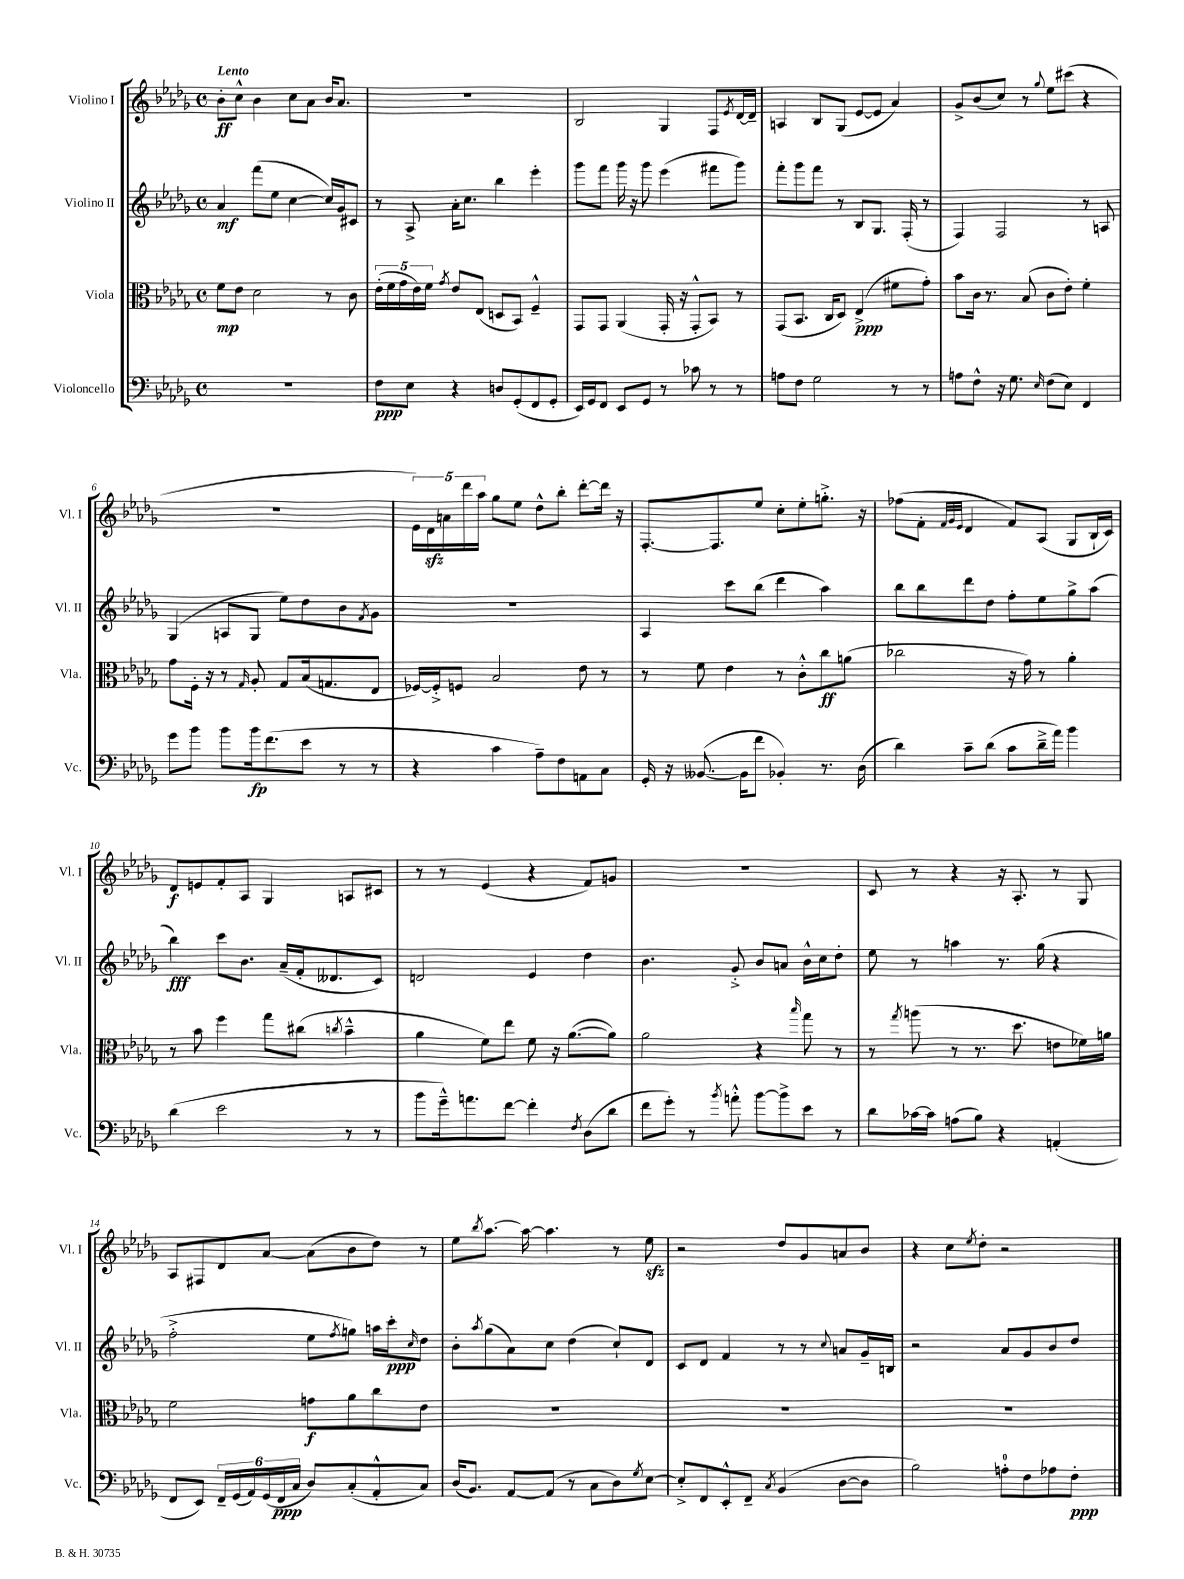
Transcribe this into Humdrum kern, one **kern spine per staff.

**kern	**kern	**kern	**kern
*staff4	*staff3	*staff2	*staff1
*clefF4	*clefC3	*clefG2	*clefG2
*k[b-e-a-d-g-]	*k[b-e-a-d-g-]	*k[b-e-a-d-g-]	*k[b-e-a-d-g-]
*M4/4	*M4/4	*M4/4	*M4/4
*met(c)	*met(c)	*met(c)	*met(c)
1r	8f\L	4a-/	8b-'\L
.	8e-\J	.	8cc^^\J
.	2d-\	(8fff\L	4b-\
.	.	8ee-\J	.
.	.	[4cc\	8cc\L
.	.	.	8a-\J
.	8r	16cc/]LL)	16b-/LK
.	.	16g-/J	8.a-/J
.	8c\	8c#/J	.
=	=	=	=
8F\L	(20e-'\LL	8r	1r
.	20f\	.	.
.	20g-\	.	.
8E-\J	.	8A-^/	.
.	20e-\)	.	.
.	20f\JJ	.	.
.	8qg-/	.	.
4r	8e-/L	16a-'\LK	.
.	.	8.cc\J	.
.	(8E-/J	.	.
8D/L	8D/L	4bb-\	.
(8GG-'/	8BB-/J)	.	.
8FF/	4F~^^/	4eee-'\	.
8GG-'/J	.	.	.
=	=	=	=
16EE-/LL)	8GG-/L	8ggg-\L	2B-/
16GG-/J	.	.	.
8FF/J	8GG-/J	8fff\J	.
8EE-/L	(4AA-/	16ggg-\	.
.	.	16r	.
8GG-/J	.	8ggg-\	.
8r	16GG-'/	(4eee-\	4G-/
.	16r	.	.
8c-\	8GG-'^^/L	.	.
8r	8BB-/J)	8fff#\L	8F/L
.	.	.	8qe-/
8r	8r	8ggg-\J)	[16d-/L
.	.	.	16d-~/]JJ
=	=	=	=
8A\L	(8GG-/L	8fff'\L	4A/
8F\J	8.BB-/J	8ggg-\	.
2G-\	.	8fff\J	8B-/L
.	16C/LK	.	.
.	8D-/J)	8r	(8G-/J
.	(4E-^/	8B-/L	[8e-/L
.	.	8.G-/J	8e-/]J
8r	8f#\L	.	4a-/)
.	.	(16F'/	.
8r	8g-'\J)	8r	.
=	=	=	=
8A\L	8b-\L	4F/)	8g-^/L
8F^^\J	16c\Jk	.	(8b-/
.	8.r	.	.
16r	.	2F/	8cc/J)
8.G-\	.	.	.
.	(8B-/	.	8r
16qqE-/	.	.	8qqgg-/
(8F\L	8c\L	.	8ee-\L
8E-\J)	8e-'\J)	.	(8ccc#\J
4FF/	4f'\	8r	4r
.	.	8A/	.
=	=	=	=
8g-\L	8g-\L	(4G-/	1r
8b-\J	16F'\Jk	.	.
.	16r	.	.
8b-\L	8r	8A/L	.
.	16qqG-/	.	.
16b-\k	8A-'/	8G-/J	.
(8.f\	.	.	.
.	8G-/L	8ee-\L)	.
8e-\J	(16B-/k	8dd-\	.
.	8.G/	.	.
8r	.	8b-\	.
.	.	8qf/	.
8r	8E-/J	8g-\J	.
=	=	=	=
4r	[16F-/LL)	1r	20e-\LL)
.	.	.	20d-\
.	16F-'^/]J	.	.
.	.	.	20a\
.	8F/J	.	.
.	.	.	20ddd-\
.	.	.	20aa-\JJ
4c\	2B-/	.	8gg-\L
.	.	.	8ee-\J
8A-~\L)	.	.	8dd-^^\L
8F\	.	.	8bb-'\J
8AA\	8e-\	.	[8ddd-'\L
8C\J	8r	.	16ddd-\]Jk
.	.	.	16r
=	=	=	=
16GG-'/	8r	4A-/	[8.F'/L
16r	.	.	.
([8.BB--/	8f\	.	.
.	.	.	8.F/]
.	4e-\	8ccc\L	.
16BB--\]LK	.	.	.
8f\J	.	(8bb-\J	8ee-/J
4BB-'/)	8r	4ddd-\	8cc'\L
.	8c'^^\L	.	8ee-'\
8.r	8cc\	4aa-\)	8.gg'^\J
.	(8a\J	.	.
(16D-\	.	.	16r
=	=	=	=
4d-\)	2cc-\	8bb-\L	(8ff-\L
.	.	8bb-\	8f'\J
.	.	.	32qqf/LLL
.	.	.	32qqg-/
.	.	.	32qqe-/JJJ
8c~\L	.	8ddd-\	4d-/
(8d-\J	.	8dd-\J	.
8c\L	16r	8ff'\L	8f/L)
.	16g-\)	.	.
16d-~^\L	8r	8ee-\	(8A-/J
16a-\JJ)	.	.	.
4b-\	4a-'\	8gg-^\	8G-/L
.	.	(8aa-\J	16B-`/L
.	.	.	16c/JJ)
=	=	=	=
(4d-\	8r	4bb-\)	8d-/L
.	8b-\	.	8e/
2e-\	4ff\	8ccc\L	8f'/
.	.	8.b-\J	8A-/J
.	8gg-\L	.	4G-/
.	.	(16a-~/LL	.
.	(8cc#\J	16f'/J	.
.	.	8.d--/	.
.	8qcc/	.	.
8r	4b-~^^\	.	8A/L
8r	.	8c/J)	8c#/J
=	=	=	=
8b-\L	4a-\	2d/	8r
16g-~^^\k)	.	.	8r
8.a\	.	.	.
.	8f\L)	.	(4e-/
[8f\J	8ee-\J	.	.
4f'\]	8f\	4e-/	4r
.	16r	.	.
.	([8.a-\L	.	.
8qF/	.	.	.
(8D-\L	.	4dd-\	8f/L)
8d-\J	8a-\]J)	.	8g/J
=	=	=	=
8f\L	2a-\	4.b-\	1r
8g-'\J)	.	.	.
8r	.	.	.
8qb-/	.	.	.
8a'^^\	.	8g-'^/	.
[8b-\L	4r	8b-/L	.
8b-^\]	.	8a/J	.
.	16qqbb-/	.	.
8e-\J	8gg-\	16b-^^\LL	.
.	.	16cc\J	.
8r	8r	8dd-'\J	.
=	=	=	=
8d-\L	8r	8ee-\	8c/
.	8qgg-/	.	.
[16c-\L	(8aa\	8r	8r
16c-\]JJ	.	.	.
(8A\L	8r	4aa\	4r
8B-\J)	8.r	.	.
4r	.	8.r	16r
.	8.dd-\	.	8.A-'/
.	.	(16gg-\	.
(4AA'/	8e\L	4r	8r
.	16f-\L)	.	8G-/
.	16a\JJ	.	.
=	=	=	=
8FF/L	2f\	2ff'^\	8A-/L
8EE-/J)	.	.	8F#/
24FF~/LL	.	.	8d-/
(24GG-/	.	.	.
24AA-/)	.	.	.
(24GG-/	.	.	[8a-/J
24FF/	.	.	.
24C/JJ	.	.	.
8D-/L)	8g\L	8ee-\L	(8a-\]L
.	.	8qff/	.
(8C'/	8a-\	8gg\J)	8b-\
8AA-'^^/	8cc\	16aa\LL	8dd-\J)
.	.	16ccc'\J	.
.	.	16qqcc/	.
8C/J)	8e-\J	8dd-\J	8r
=	=	=	=
(16D-/LK	1r	8b-'\L	8ee-\L
8.BB-/J)	.	.	.
.	.	8qaa-/	8qbb-/
.	.	(8gg-\	[8.aa-\J
[8AA-/L	.	8a-\)	.
.	.	.	16aa-\_
(8AA-/]J	.	8cc\J	4.aa-\]
8r	.	(4dd-\	.
8C\L	.	.	.
8D-\)	.	8cc`/L)	8r
8qG-/	.	.	.
[8E-\J	.	8d-/J	8ee-\
=	=	=	=
8E-'^/]L	1r	8c/L	2r
8FF/	.	8d-/J	.
8EE-'^^/	.	4f/	.
8FF~/J	.	.	.
8qC/	.	.	.
(4BB-/	.	8r	8dd-/L
.	.	8r	8g-/
.	.	8qqcc/	.
[8D-\L	.	8a/L	8a/
8D-\]J	.	16g-~/L	8b-/J
.	.	16B/JJ	.
=	=	=	=
2B-\)	1r	2r	4r
.	.	.	8cc\L
.	.	.	8qee-/
.	.	.	8dd-'\J
8A'\L	.	8a-/L	2r
8F\	.	8g-/	.
8A-\	.	8b-/	.
8F'\J	.	8dd-/J	.
==	==	==	==
*-	*-	*-	*-
